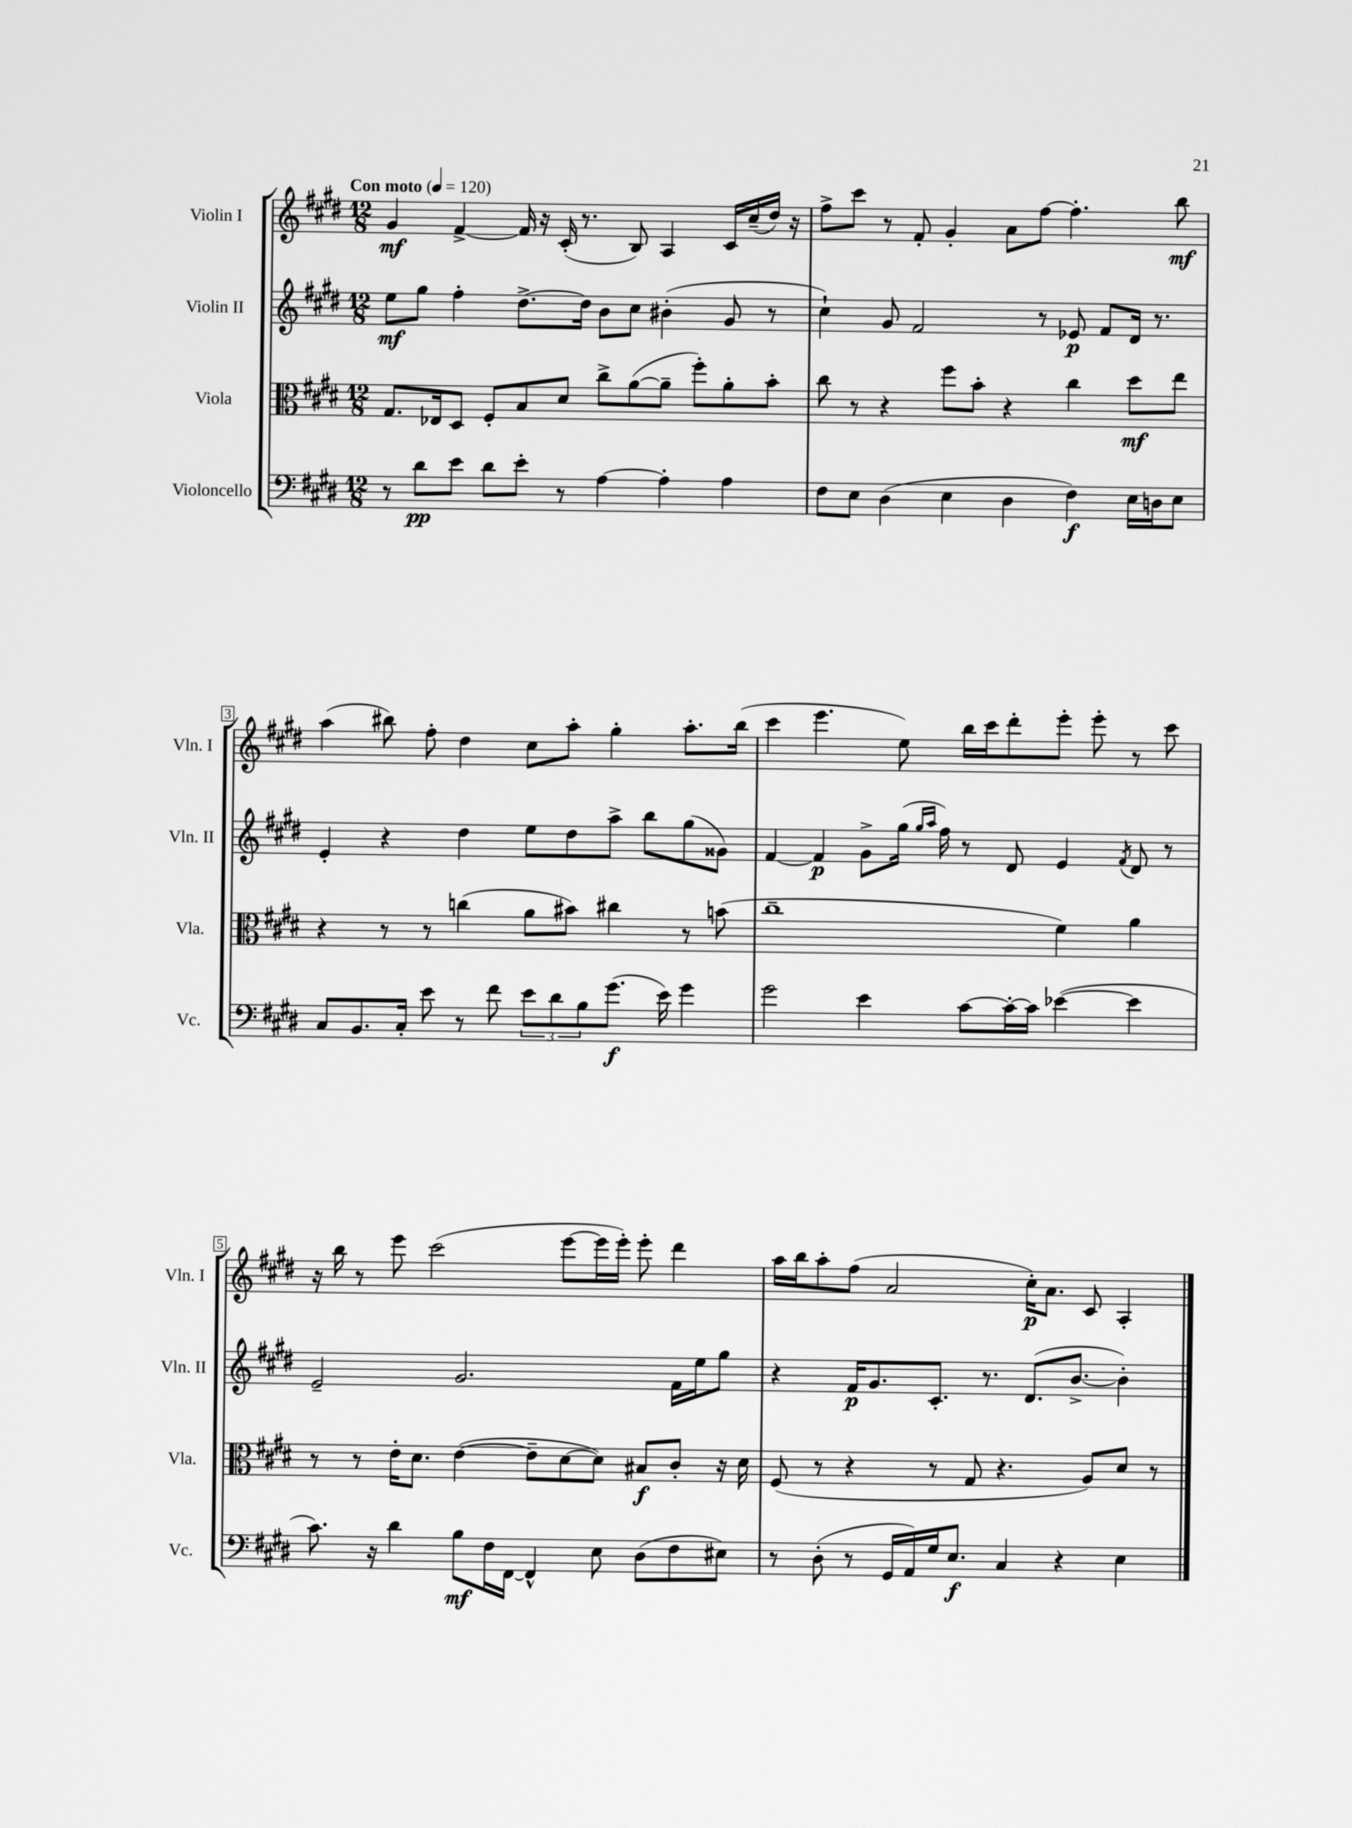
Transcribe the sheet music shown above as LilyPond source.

<<
\new StaffGroup <<
\new Staff = "s0" \with { instrumentName = "Violin I" shortInstrumentName = "Vln. I" } {
    \clef treble \key e \major \numericTimeSignature \time 12/8 \tempo "Con moto" 4 = 120
    gis'4\mf fis'4~-> fis'16 r16 cis'16-.( r8. b8) a4 cis'16 cis''16--( dis''16) r16 |
    fis''8-> cis'''8 r8 fis'8-. gis'4-. a'8 fis''8~ fis''4.-. b''8\mf |
    a''4( bis''8) fis''8-. dis''4 cis''8 a''8-. gis''4-. a''8.-. bis''16( |
    cis'''4 e'''4. e''8) b''16 cis'''16 dis'''8-. e'''8-. e'''8-. r8 cis'''8 |
    r16 b''16 r8 e'''8 cis'''2( e'''8~ e'''16 e'''16-.) e'''8-. dis'''4 |
    a''16 b''16 a''8-. fis''8( a'2 cis''16-.\p) a'8. cis'8 a4-. \bar "|." |
}
\new Staff = "s1" \with { instrumentName = "Violin II" shortInstrumentName = "Vln. II" } {
    \clef treble \key e \major \numericTimeSignature \time 12/8
    e''8\mf gis''8 fis''4-. dis''8.~-> dis''16 b'8 cis''8 bis'4-.( gis'8 r8 |
    cis''4-!) gis'8 fis'2 r8 ees'8\p fis'8 dis'16 r8. |
    e'4-. r4 dis''4 e''8 dis''8 a''8-> b''8 gis''8( gisis'8) |
    fis'4~ fis'4\p gis'8-> gis''16( \grace { gis''16 a''16 } fis''16) r8 dis'8 e'4 \acciaccatura { fis'8 } dis'8 r8 |
    e'2-- gis'2. fis'16 e''16 gis''8 |
    r4 fis'16\p gis'8. cis'8.-. r8. dis'8.( b'8.~-> b'4-.) \bar "|." |
}
\new Staff = "s2" \with { instrumentName = "Viola" shortInstrumentName = "Vla." } {
    \clef alto \key e \major \numericTimeSignature \time 12/8
    gis8. ees16 dis8 fis8-. b8 dis'8 cis''8-> a'8~( a'8-- fis''8-.) a'8-. b'8-. |
    cis''8 r8 r4 fis''8 b'8-. r4 cis''4 dis''8\mf e''8 |
    r4 r8 r8 c''4( a'8 bis'8) cis''4 r8 b'8( |
    cis''1-- fis'4) a'4 |
    r8 r8 e'16-. dis'8. e'4~( e'8-- dis'8~ dis'8) bis8\f cis'8-. r16 dis'16 |
    fis8( r8 r4 r8 gis8 r4. a8) dis'8 r8 \bar "|." |
}
\new Staff = "s3" \with { instrumentName = "Violoncello" shortInstrumentName = "Vc." } {
    \clef bass \key e \major \numericTimeSignature \time 12/8
    r8 dis'8\pp e'8 dis'8 e'8-. r8 a4~ a4-. a4 |
    fis8 e8 dis4( e4 dis4 fis4\f) e16 d16 e8 |
    cis8 b,8. cis16-. e'8 r8 fis'8 \tuplet 3/2 { e'8 dis'8 b8 } gis'8.\f( e'16) gis'4 |
    gis'2 e'4 cis'8~ cis'16~-. cis'16 ees'4~( ees'4 |
    cis'8.) r16 dis'4 b8\mf fis16 fis,16~ fis,4-^ e8 dis8( fis8 eis8) |
    r8 dis8-.( r8 gis,16 a,16) gis16 e8.\f cis4 r4 e4 \bar "|." |
}
>>
>>
\layout { \context { \Score \override BarNumber.stencil = #(make-stencil-boxer 0.1 0.3 ly:text-interface::print) } }
